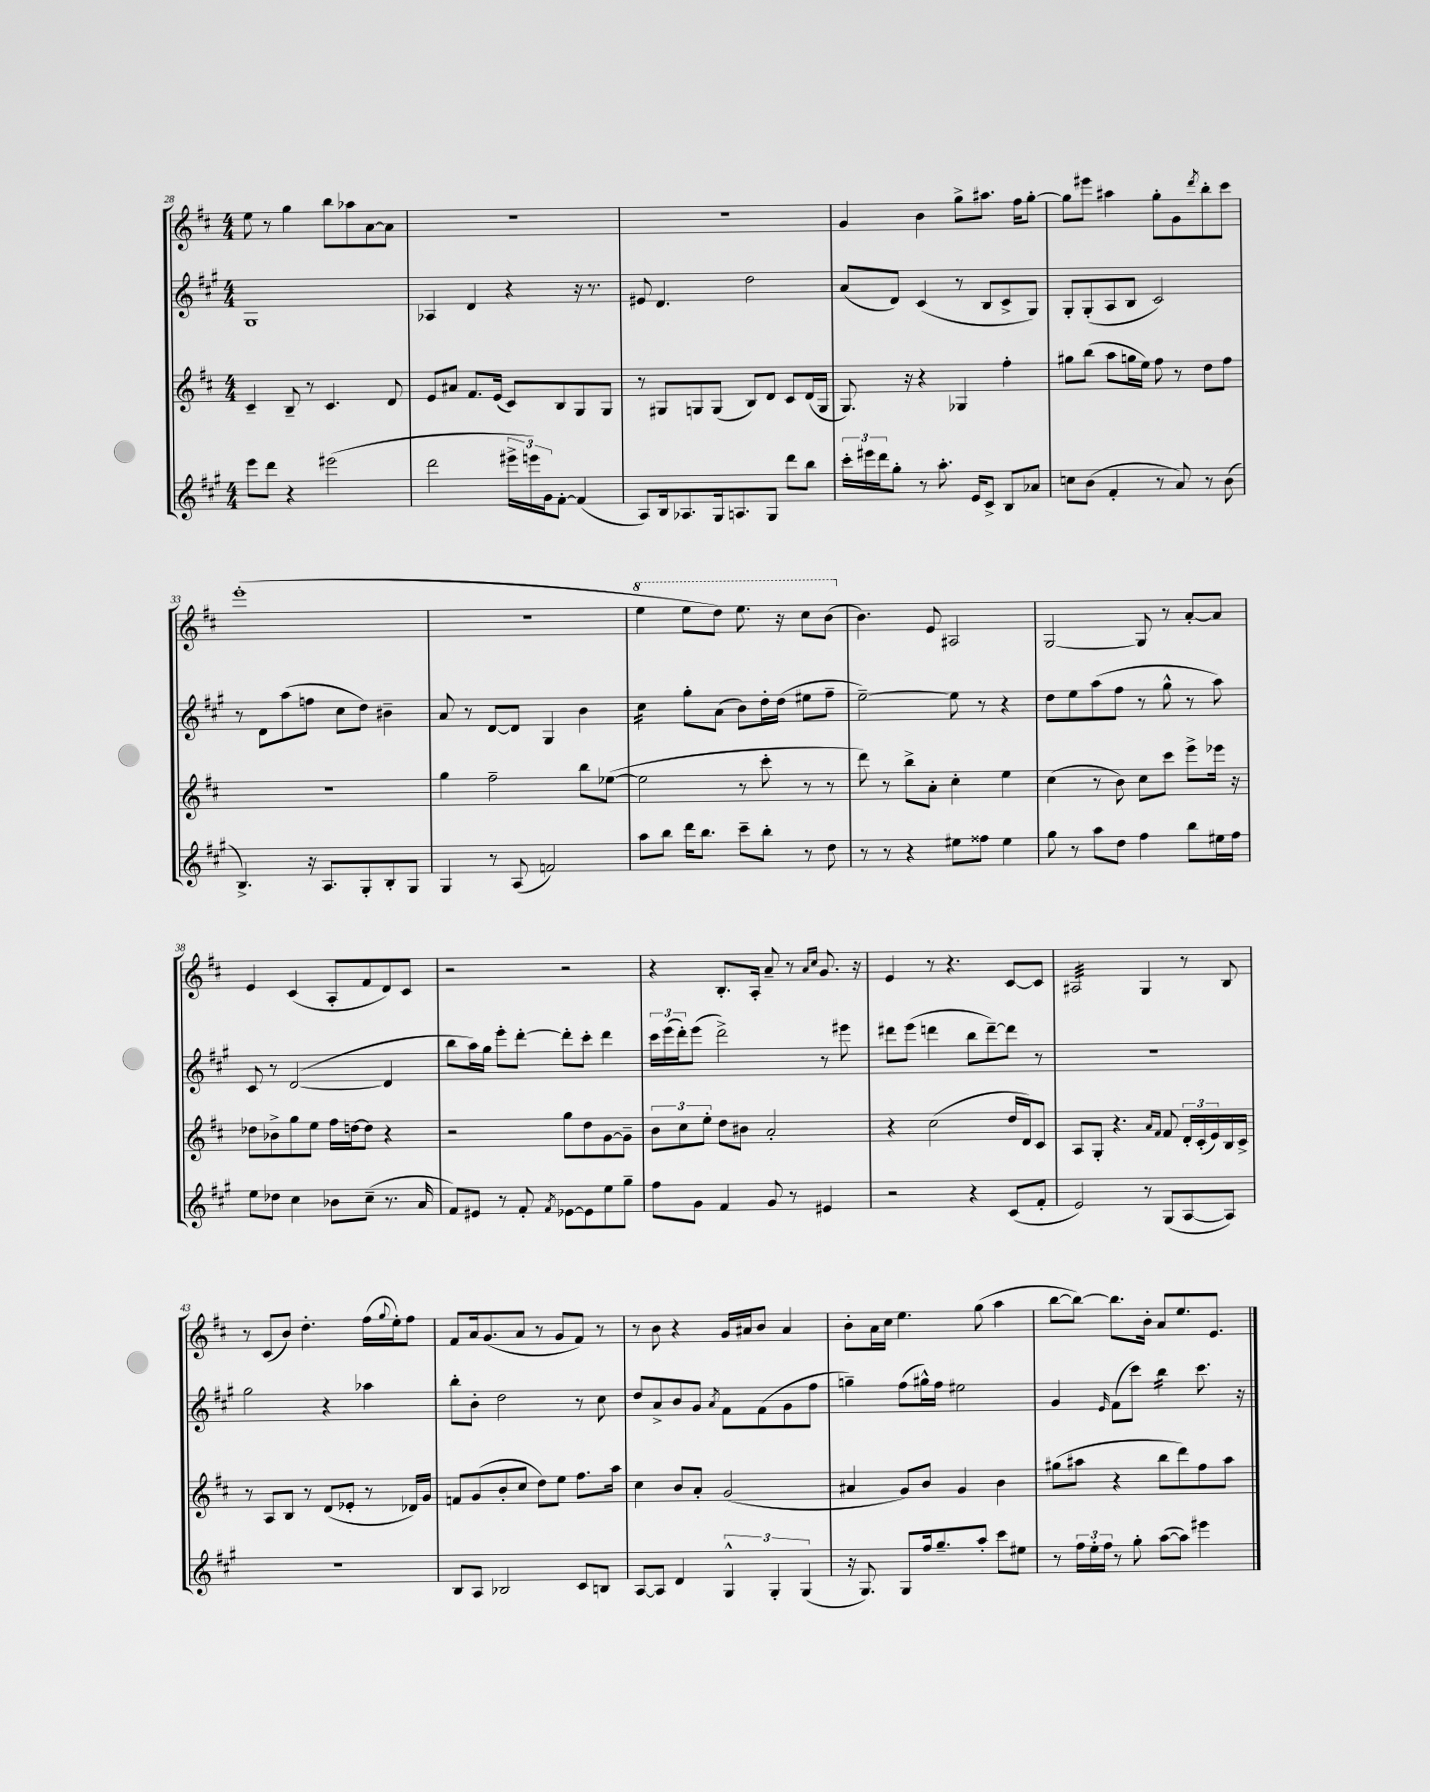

**kern	**kern	**kern	**kern
*staff4	*staff3	*staff2	*staff1
*clefG2	*clefG2	*clefG2	*clefG2
*k[f#c#g#]	*k[f#c#]	*k[f#c#g#]	*k[f#c#]
*M4/4	*M4/4	*M4/4	*M4/4
8eee\L	4c#~/	1G#	8ee\
8ddd\J	.	.	8r
4r	8B~/	.	4gg\
.	8r	.	.
(2eee#\	4.c#/	.	8bb\L
.	.	.	8aa-\
.	.	.	[8a\
.	8d/	.	8a\]J
=	=	=	=
2ddd\	8e/L	4A-/	1r
.	8a#/J	.	.
.	8.f#/L	4d/	.
.	(16e/Jk	.	.
24eee#^\LL	8c#/L)	4r	.
24eee\)	.	.	.
24g#\J	.	.	.
[8f#'\J	8B/	.	.
(4f#/]	8G/	16r	.
.	.	8.r	.
.	8G/J	.	.
=	=	=	=
8A/L)	8r	8e#/	1r
16B/k	8G#/L	4.d/	.
8.A-/	.	.	.
.	8G/	.	.
16G#/k	(8G/J	.	.
8.A/	.	.	.
.	8B/L)	2dd\	.
8G#/J	8d/J	.	.
8ddd\L	8c#/L	.	.
8bb\J	(16d/L	.	.
.	16G/JJ	.	.
=	=	=	=
24ccc#'\LL	8.G/)	(8a/L	4g/
24eee#\	.	.	.
24ddd\J	.	.	.
8gg#'\J	.	8d/J)	.
.	16r	.	.
8r	4r	(4c#/	4b\
8.aa'\	.	.	.
.	4G-/	8r	8gg^\L
16e/LK	.	.	.
8c#^/J	.	8B/L	8.aa#\J
8B/L	4ff#'\	8c#^/	.
.	.	.	16ff#\LK
8a-/J	.	8G#/J)	[8gg'\J
=	=	=	=
8cc\L	8gg#\L	8G#'/L	8gg\]L
(8b\J	(8bb\J	(8G#'/	8eee#\J
4f#'/	8aa\L	8A/	4aa#\
.	16gg\L	8B/J	.
.	16ee\JJ)	.	.
8r	8ff#\	2c#/)	8gg'\L
8a/)	8r	.	8g\
.	.	.	8qddd/
8r	8dd\L	.	8bb'\
(8b\	8ff#\J	.	8ccc#\J
=	=	=	=
4.B^/)	1r	8r	(1eee'
.	.	8d\L	.
.	.	(8aa\	.
16r	.	8ff\J	.
8.A/L	.	.	.
.	.	8cc#\L	.
8G#'/	.	8dd\J)	.
8B'/	.	4b#~\	.
8G#/J	.	.	.
=	=	=	=
4G#/	4gg\	8a/	1r
.	.	8r	.
8r	2ff#~\	[8d/L	.
(8A/	.	8d/]J	.
2f/)	.	4G#/	.
.	8bb\L	4b\	.
.	([8ee-\J	.	.
=	=	=	=
8aa\L	2ee-\]	4cc#\	4eee\
8bb\J	.	.	.
16ddd\LK	.	8gg#'\L	8eee\L
8.bb\J	.	.	.
.	.	(8a\J	8ddd\J)
8ccc#~\L	8r	8b\L)	8.eee\
8bb'\J	8ccc#'\	16dd'\L	.
.	.	(16dd\JJ	16r
8r	8r	8ee#\L	8ccc#\L
8dd\	8r	8ff#~\J	(8bb\J
=	=	=	=
8r	8ddd\)	[2ee~\)	4.b\)
8r	8r	.	.
4r	8bb^\L	.	.
.	8a'\J	.	8e/
8ee#\L	4cc#'\	8ee\]	2A#/
8ff##\J	.	8r	.
4ee#\	4ee\	4r	.
=	=	=	=
8gg#\	(4cc#\	8dd\L	[2G/
8r	.	8ee\	.
8aa\L	8r	(8aa\	.
8dd\J	8b\)	8ff#\J	.
4ff#\	8cc#\L	8r	8G/]
.	8ccc#\J	8gg#^^\	8r
8bb\L	8eee^\L	8r	[8a'/L
16ee#\L	16eee-\Jk	8aa\)	8a/]J
16ff#\JJ	16r	.	.
=	=	=	=
8ee\L	8dd-\L	8c#/	4e/
8dd-\J	8b-^\	8r	.
4cc#\	8gg\	([2d/	(4c#/
.	8ee\J	.	.
8b-\L	16ff#\LL	.	8A'/L
.	[16dd\J	.	.
(8cc#~\J	8dd\]J	.	8f#/
8.r	4r	4d/]	8d/)
.	.	.	8c#/J
16a/	.	.	.
=	=	=	=
8f#/L)	2r	8bb\L	2r
8e#/J	.	16aa\L)	.
.	.	16gg#\JJ	.
8r	.	8eee'\L	.
8f#'/	.	[8ddd'\J	.
8qf#/	.	.	.
[8e-\L	8gg\L	8ddd'\]L	2r
8e-\]	8dd\	8ccc#'\J	.
8ee\	[8g\	4ddd\	.
8gg#~\J	8g~\]J	.	.
=	=	=	=
8ff#\L	12b\L	24ccc#\LL	4r
.	.	(24eee\	.
.	12cc#\	24ddd'\J)	.
8g#\J	.	(8eee\J	.
.	12ee'\J	.	.
4f#/	8dd\L	2ddd^\)	8.B'/L
.	8b#\J	.	.
.	.	.	16A'/Jk
8g#/	2a'/	.	8a~/
8r	.	.	8r
.	.	.	16qqa/LL
.	.	.	16qqcc#/JJ
4e#/	.	8r	8.g/
.	.	8eee#\	.
.	.	.	16r
=	=	=	=
2r	4r	8ddd#\L	4e/
.	.	(8eee\J	.
.	(2cc#\	4ddd\	8r
.	.	.	4.r
4r	.	8bb\L	.
.	.	[8ddd~\)	.
(8c#/L	16dd/LL	8ddd\]J	[8c#/L
.	16d/J)	.	.
8f#'/J	8c#/J	8r	8c#/]J
=	=	=	=
2e/)	8A/L	1r	2A#/
.	8G'/J	.	.
.	4.r	.	.
8r	.	.	4G/
.	16qqa/LL	.	.
.	16qqf#/JJ	.	.
(8G#/L	8f#/	.	.
[8A/	24d'/LL	.	8r
.	(24c#'/	.	.
.	24e/)	.	.
8A/]J)	16B/	.	8B/
.	16c#^/JJ	.	.
=	=	=	=
1r	8r	2gg#\	8r
.	8A/L	.	(8c#/L
.	8B/J	.	8b/J)
.	8r	.	4.dd'\
.	(8d/L	4r	.
.	8e-'/J	.	.
.	8r	4aa-\	(16ff#\LL
.	.	.	8qqgg/
.	.	.	16ee'\J)
.	16d-/LL)	.	8ff#\J
.	16g/JJ	.	.
=	=	=	=
8B/L	8f/L	8bb'\L	8f#/L
8A/J	(8g/	8b'\J	16a/k
.	.	.	(8.g/
2B-/	8b'/	2dd\	.
.	8cc#/J	.	8a/J
.	8dd\L)	.	8r
.	8ee\J	.	8g/L
8c#/L	8.ff#\L	8r	8f#/J)
8B/J	.	8cc#\	8r
.	16aa\Jk	.	.
=	=	=	=
[8A/L	4cc#\	8dd/L	8r
8A/]J	.	8a^/	8b\
4d/	8b/L	8b/	4r
.	8a'/J	8g#/J	.
.	.	8qa/	.
6G#^^/	(2g/	8f#\L	16g/LL
.	.	.	16a#/J
.	.	(8f#\	8b/J
6G#'/	.	.	.
.	.	8g#\	4a#/
(6G#/	.	.	.
.	.	8ff#\J	.
=	=	=	=
16r	4a#/	4gg~\)	8b'\L
8.G#/)	.	.	.
.	.	.	16a\L
.	.	.	16cc#\JJ
8G#/L	8g/L)	(8ff#\L	4.ee\
16ff#/k	8b/J	16gg#^^\L)	.
8.gg#~/	.	16ff#\JJ	.
.	4g/	2ee#\	.
8aa'/J	.	.	(8gg\
8ccc#\L	4b\	.	4aa\
8ee#\J	.	.	.
=	=	=	=
8r	(8gg#\L	4g#/	[8bb\L
24ff#\LL	8aa#\J	.	8bb\_J)
24ee'\	.	.	.
24ff#\JJ	.	.	.
.	.	16qqe/	.
8r	4r	(8f#\L	8.bb\]L
8gg#'\	.	8ccc#\J)	.
.	.	.	16b'\Jk
([8aa\L	8bb\L	4bb\	8a/L
8aa\]J)	8ddd\)	.	8.ee/
4eee#\	8ff#\	8.ccc#\	.
.	.	.	8.e/J
.	8aa#\J	.	.
.	.	16r	.
==	==	==	==
*-	*-	*-	*-
